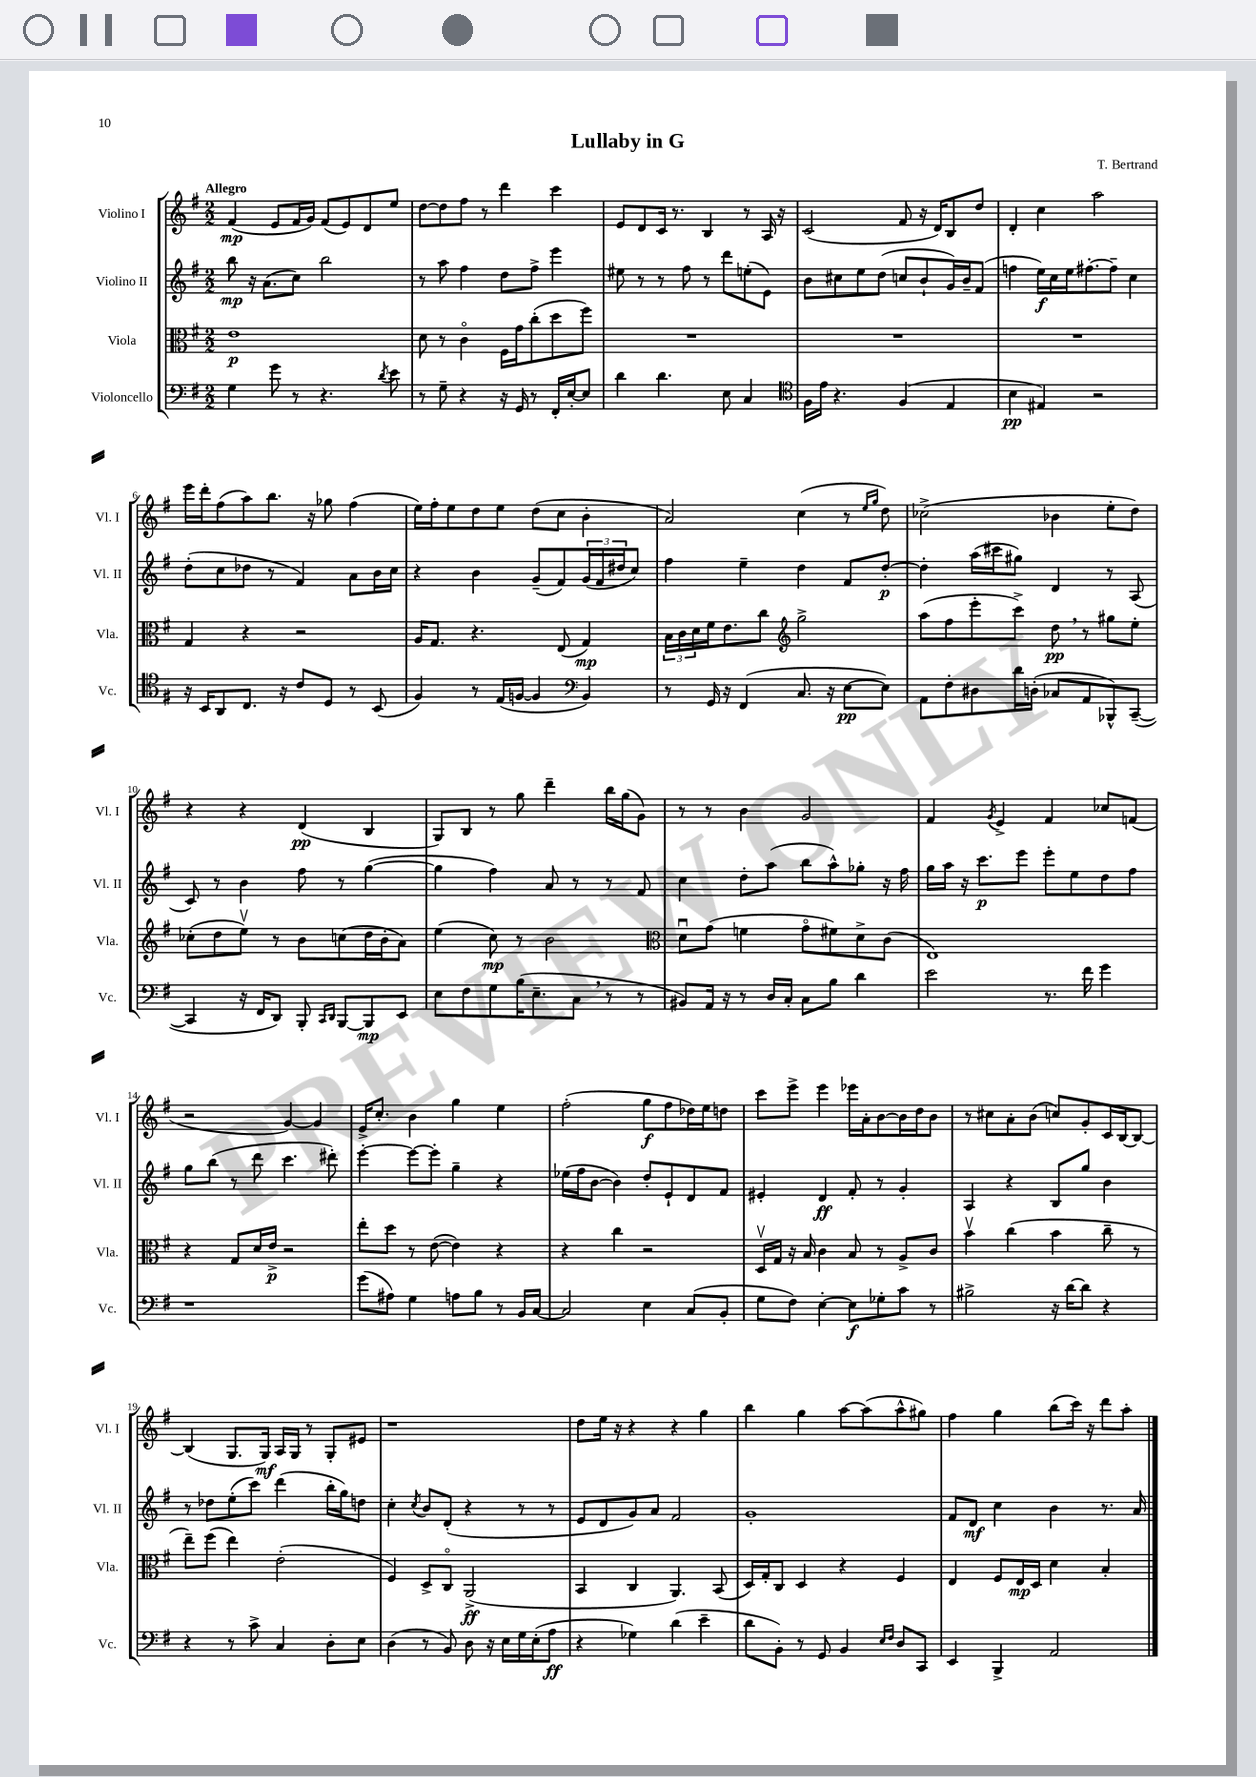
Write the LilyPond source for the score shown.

\header { title = "Lullaby in G" composer = "T. Bertrand" }
<<
\new StaffGroup <<
\new Staff = "s0" \with { instrumentName = "Violino I" shortInstrumentName = "Vl. I" } {
    \clef treble \key g \major \numericTimeSignature \time 2/2 \tempo "Allegro"
    fis'4\mp( e'8 fis'16 g'16) fis'8( e'8) d'8 e''8 |
    d''8~ d''8 fis''8 r8 d'''4 c'''4 |
    e'8 d'8 c'16 r8. b4 r8 a16 r16 |
    c'2( fis'8 r16 d'16) b8 d''8 |
    d'4-. c''4 a''2 |
    e'''16 d'''16-. fis''8( a''8) b''8. r16 ges''8 fis''4( |
    e''16) fis''16-. e''8 d''8 e''8 d''8( c''8 b'4-. |
    a'2) c''4( r8 \grace { e''16 g''16 } d''8) |
    ces''2->( bes'4 e''8-. d''8) |
    r4 r4 d'4\pp( b4 |
    g8) b8 r8 g''8 d'''4-- b''16 g''16( g'8) |
    r8 r8 b'4 g'2 |
    fis'4 \acciaccatura { g'8 } e'4-> fis'4 ces''8 f'8( |
    r2 g'4~) g'4 |
    e'16-> c''8.-. b'4 g''4 e''4 |
    fis''2-.( g''8\f fis''8 des''16) e''16 d''8 |
    c'''8 e'''8-> e'''4 ees'''16 a'16-. b'8~ b'16 d''16 b'8 |
    r8 cis''8 a'8-. b'8( c''8) g'8-. c'16 b16~ b8~ |
    b4( g8. g16\mf) a16 g16 r8 g8-. eis'8 |
    r1 |
    d''8 e''16 r16 r4 r4 g''4 |
    b''4 g''4 a''8~ a''8( a''8-^ gis''8) |
    fis''4 g''4 b''8( c'''16) r16 d'''8 a''8-. \bar "|." |
}
\new Staff = "s1" \with { instrumentName = "Violino II" shortInstrumentName = "Vl. II" } {
    \clef treble \key g \major \numericTimeSignature \time 2/2
    b''8\mp r16 a'8.( c''8) b''2 |
    r8 a''8 fis''4 d''8 fis''8-> e'''4 |
    eis''8 r8 r8 fis''8 r8 d'''8 e''8-.( e'8) |
    b'8 cis''8 e''8 d''8( c''8 b'8-! g'16) b'16-- fis'8( |
    f''4 e''16\f) c''16 e''16 fis''8.~-. fis''8-- c''4 |
    d''8-.( c''8 des''8 r8 fis'4) a'8 b'16 c''16 |
    r4 b'4 g'8--( fis'8) \tuplet 3/2 { g'16( fis'16 dis''16 } c''8) |
    fis''4 e''4-- d''4 fis'8 d''8~-.\p |
    d''4-. a''16( cis'''16 gis''8) d'4 r8 a8( |
    c'8) r8 b'4 fis''8 r8 g''4~( |
    g''4 fis''4) a'8 r8 r8 fis'8 |
    c''4 d''8-. a''8( b''8 a''8-^) ges''8-. r16 fis''16 |
    g''16 a''16 r16 c'''8.\p e'''8 e'''8-. e''8 d''8 fis''8 |
    g''8 b''8( r8 d'''8 c'''4. dis'''8-.) |
    e'''4~-. e'''8~ e'''8-. g''4-- r4 |
    ees''16( fis''16 b'8~ b'4) d''8-. e'8-! d'8 fis'8 |
    eis'4-. d'4\ff fis'8-. r8 g'4-. |
    a4 r4 b8 g''8 b'4 |
    r8 des''8 e''8-.( c'''8) d'''4( b''16-. g''16) d''8 |
    c''4-. \acciaccatura { c''8 } b'8 d'8-.( r4 r8 r8 |
    e'8 d'8 g'8) a'8 fis'2 |
    g'1-. |
    fis'8 d'8\mf c''4 b'4 r8. a'16 \bar "|." |
}
\new Staff = "s2" \with { instrumentName = "Viola" shortInstrumentName = "Vla." } {
    \clef alto \key g \major \numericTimeSignature \time 2/2
    e'1\p |
    d'8 r8 c'4\flageolet fis16 g'16 c''8-.( d''8 fis''8) |
    R1 |
    R1 |
    R1 |
    g4 r4 r2 |
    a16 g8. r4. e8( g4\mp) |
    \tuplet 3/2 { b16 c'16 d'16 } fis'16 e'8. c''8 \clef treble g''2-> |
    a''8( fis''8 e'''8-. c'''8->) d''8\pp \breathe r8 gis''8 e''8-. |
    ces''8-.( d''8 e''8\upbow) r8 b'8 c''8( d''16 b'16-. a'8) |
    e''4( c''8\mp) r8 b'2 |
    \clef alto d'8\downbow g'8( f'4 g'8\flageolet fis'8) d'8-> c'8( |
    e1) |
    r4 g8 d'16 e'16->\p r2 |
    e''8-. d''8 r8 e'8~( e'4) r4 |
    r4 c''4 r2 |
    d16\upbow g16 r16 b16 c'4 b8 r8 a8-> c'8 |
    b'4\upbow c''4( b'4 c''8-- r8 |
    e''8--) fis''8( e''4) e'2-.( |
    fis4) d8-> c8\flageolet a,2->\ff( |
    b,4 c4 a,4.) b,8( |
    d16) g16-. c8 d4 r4 fis4 |
    e4 fis8 e16\mp d16 d'4 b4-. \bar "|." |
}
\new Staff = "s3" \with { instrumentName = "Violoncello" shortInstrumentName = "Vc." } {
    \clef bass \key g \major \numericTimeSignature \time 2/2
    g4 g'8 r8 r4. \acciaccatura { d'8 } e'8 |
    r8 g8-- r4 r16 g,16 r8 fis,16-. e16~-. e8 |
    d'4 d'4. e8 c4 |
    \clef tenor fis16 e'16 r4. fis4( e4 |
    b4\pp eis4) r2 |
    r16 b,16 a,8 c8. r16 c'8 d8 r8 b,8( |
    fis4) r8 e16( f16~ f4 \clef bass b,4) |
    r8 g,16 r16 fis,4( c8. r16 e8~\pp e8) |
    a,8 fis8-. dis8 d'16 d16-.( ces8 a,8 bes,,8-^) c,8~--( |
    c,4 r16 fis,16 d,8) b,,8-. \grace { c,16 d,16 } b,,8~ b,,8\mp e,8 |
    e8 fis8 g8 b16( e8.-- c8 \breathe r8 r8 |
    bis,8) a,16 r16 r8 d16 c16-. c8 b8 d'4 |
    e'2 r8. fis'16 g'4 |
    r1 |
    g'8( ais8) g4 a8 b8 r8 b,16 c16~ |
    c2 e4 c8( b,8-. |
    g8 fis8) e4~-. e8\f ges8-. c'8 r8 |
    bis2-> r16 d'16~ d'8 r4 |
    r4 r8 c'8-> c4 d8-. e8 |
    d4( r8 b,8) d8 r16 e16 g16 e16-.( a8\ff |
    r4 ges4) d'4( e'4-- |
    d'8 b,8-.) r8 g,8 b,4 \grace { e16 fis16 } d8 c,8 |
    e,4 b,,4-> a,2 \bar "|." |
}
>>
>>
